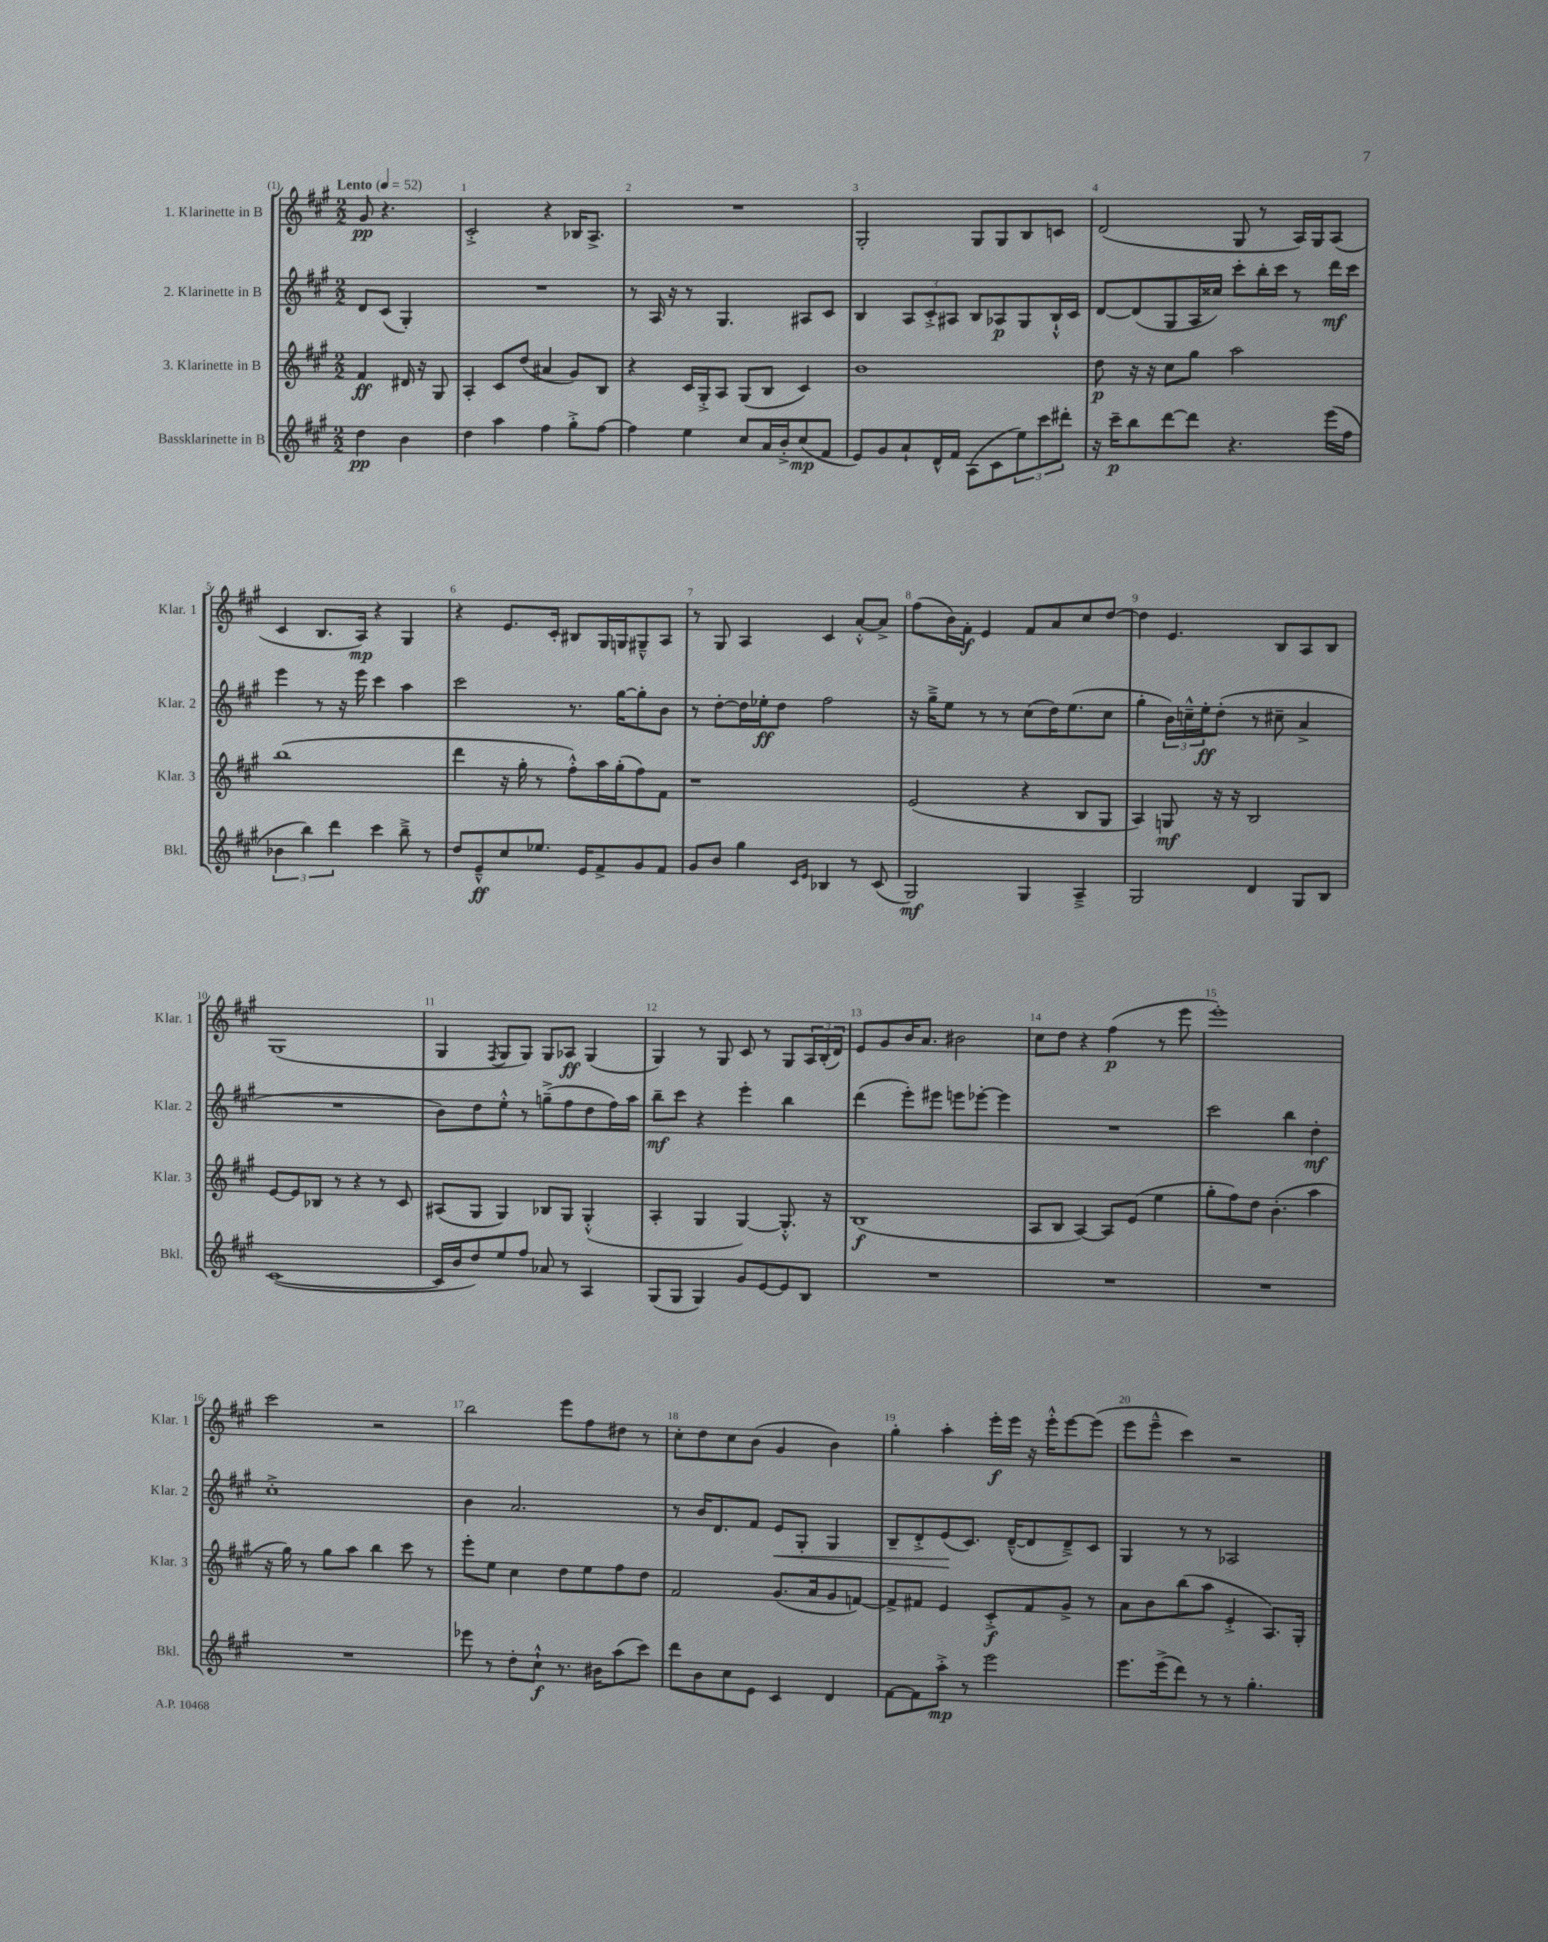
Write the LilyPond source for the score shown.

<<
\new StaffGroup <<
\new Staff = "s0" \with { instrumentName = "1. Klarinette in B" shortInstrumentName = "Klar. 1" } {
    \clef treble \key a \major \numericTimeSignature \time 2/2 \partial 2 \tempo "Lento" 4 = 52
    gis'8\pp r4. |
    cis'2-.-> r4 bes16 a8.-> |
    R1 |
    gis2-. gis8 gis8 b8 c'8 |
    d'2( gis8 r8 a16) gis16 a8( |
    cis'4 b8. a16\mp) r4 gis4 |
    r4 e'8. cis'16-. bis8 gis16 g16 gis8---^ a8 |
    r8 gis8 a4 cis'4 a'8~-.-^ a'8-> |
    fis''8( b'16) fis'16-.\f e'4 fis'8 a'8 cis''8 d''8~ |
    d''4 e'4. b8 a8 b8 |
    gis1( |
    gis4 \acciaccatura { fis8 } gis8 gis8) gis8 aes8\ff gis4( |
    gis4) r8 gis8 cis'8 r8 gis8 \tuplet 3/2 { a16 b16-.( d'16) } |
    e'8 gis'8 b'16 a'8. bis'2 |
    cis''8 d''8 r4 fis''4\p( r8 e'''8 |
    e'''1-.) |
    cis'''2 r2 |
    b''2 e'''8 fis''8 dis''8 r8 |
    cis''8-. d''8 cis''8 b'8( gis'4 b'4) |
    gis''4-. a''4-. e'''16-.\f e'''16 r16 e'''16-.-^ e'''8~ e'''8( |
    e'''8 e'''8---^ cis'''4) r2 \bar "|." |
}
\new Staff = "s1" \with { instrumentName = "2. Klarinette in B" shortInstrumentName = "Klar. 2" } {
    \clef treble \key a \major \numericTimeSignature \time 2/2 \partial 2
    d'8 cis'8( gis4-.) |
    R1 |
    r8 a16 r16 r8 gis4. ais8 cis'8 |
    b4 \tuplet 3/2 { a8 cis'8-.-> ais8 } b8 aes8\p gis8 b16-!-^ cis'16 |
    d'8~ d'8( gis8 a16 cisis''16) cis'''8-. b''16-. cis'''16 r8 d'''16\mf cis'''16 |
    e'''4 r8 r16 e'''16 cis'''4 a''4 |
    cis'''2 r8. gis''16~ gis''8-. b'8 |
    r8 d''8~-. d''16 ees''16-.\ff d''8 fis''2 |
    r16 gis''16---> e''8 r8 r8 cis''8( d''16) e''8.( cis''8 |
    gis''4-. \tuplet 3/2 { b'16) c''16---^ e''16-.\ff } d''8-.( r8 cis''8-- a'4-> |
    R1 |
    b'8) d''8 e''8-.-^ r8 g''8--->( fis''8 d''8 fis''16) a''16 |
    b''8--\mf cis'''8 r4 e'''4-. b''4 |
    d'''4( e'''8-.) eis'''8 e'''8 ees'''8~-. ees'''4 |
    R1 |
    cis'''2 b''4 d''4-.\mf |
    cis''1-.-> |
    b'4 a'2. |
    r8 b'16 d'8. fis'8 e'8\< gis8-. gis4 |
    b8-- d'8-.-> e'8\!( cis'8.) d'16~---^( d'8 d'8--->) cis'8 |
    gis4 r8 r8 aes2 \bar "|." |
}
\new Staff = "s2" \with { instrumentName = "3. Klarinette in B" shortInstrumentName = "Klar. 3" } {
    \clef treble \key a \major \numericTimeSignature \time 2/2 \partial 2
    fis'4\ff dis'16 r16 gis8 |
    a4-. cis'8 d''8( ais'4 gis'8) b8 |
    r4 cis'16 gis16-.-> a8 gis8( b8 cis'4) |
    b'1 |
    d''8\p r16 r16 cis''8 gis''8 a''2 |
    b''1( |
    d'''4 r16 gis''16-. r8 fis''8-.-^) a''16 gis''16-.( fis''8) fis'8 |
    r1 |
    e'2( r4 b8 gis8 |
    a4) g8\mf r16 r16 b2 |
    e'8~ e'8 bes8 r8 r4 r8 cis'8 |
    ais8( gis8 gis4) bes8 gis8 gis4-.-^( |
    a4-. gis4 gis4~) gis8.-.-^ r16 |
    b1\f( |
    a8 b8 a4~) a8 e'8( e''4 |
    gis''8-. fis''8) d''8 b'4.-.( a''4 |
    r16 gis''16) r8 gis''8 a''8 b''4 cis'''8 r8 |
    e'''8-. e''8 cis''4 d''8 e''8 fis''8 d''8 |
    fis'2 gis'8.( a'16 gis'8 f'8~) |
    f'8-> fis'8 e'4 cis'8-.->\f fis'8 gis'8-> r8 |
    a'8 b'8 b''8( a''8 e'4-.-> a8.) gis16-. \bar "|." |
}
\new Staff = "s3" \with { instrumentName = "Bassklarinette in B" shortInstrumentName = "Bkl." } {
    \clef treble \key a \major \numericTimeSignature \time 2/2 \partial 2
    d''4\pp b'4 |
    d''4 a''4 fis''4 gis''8-.-> fis''8~ |
    fis''4 e''4 cis''8 a'16 b'16-.-> cis''8\mp( fis'8 |
    e'8) gis'8 a'8-! d'16-^ fis'16 a8( cis'8 \tuplet 3/2 { e''8) cis'''8 dis'''8-. } |
    r16 cis'''16--\p b''8 d'''8~ d'''8 r4. e'''16( fis''16 |
    \tuplet 3/2 { bes'4 b''4) d'''4 } cis'''4 b''8---> r8 |
    d''8 e'8---^\ff cis''8 ees''8. e'16 fis'8-> gis'8 fis'8 |
    gis'8 b'8 gis''4 \grace { cis'16 e'16 } bes4 r8 cis'8( |
    gis2\mf) gis4 a4---> |
    gis2 d'4 gis8 b8 |
    cis'1~( |
    cis'16 b'16 d''8) e''8 fis''8 aes'8 r8 a4 |
    gis8( gis8 gis4) gis'8 e'8~ e'8 b8 |
    R1 |
    R1 |
    R1 |
    R1 |
    ees'''8 r8 d''8-. cis''8-!-^\f r8. bis'16 a''8( cis'''8) |
    d'''8 b'8 cis''8 e'8 cis'4 d'4 |
    fis'8~ fis'8 a''8-.->\mp r8 e'''2 |
    e'''8. e'''16->( d'''8) r8 r8 gis''4.-. \bar "|." |
}
>>
>>
\layout { \context { \Score \override BarNumber.break-visibility = ##(#f #t #t) barNumberVisibility = #all-bar-numbers-visible } }
